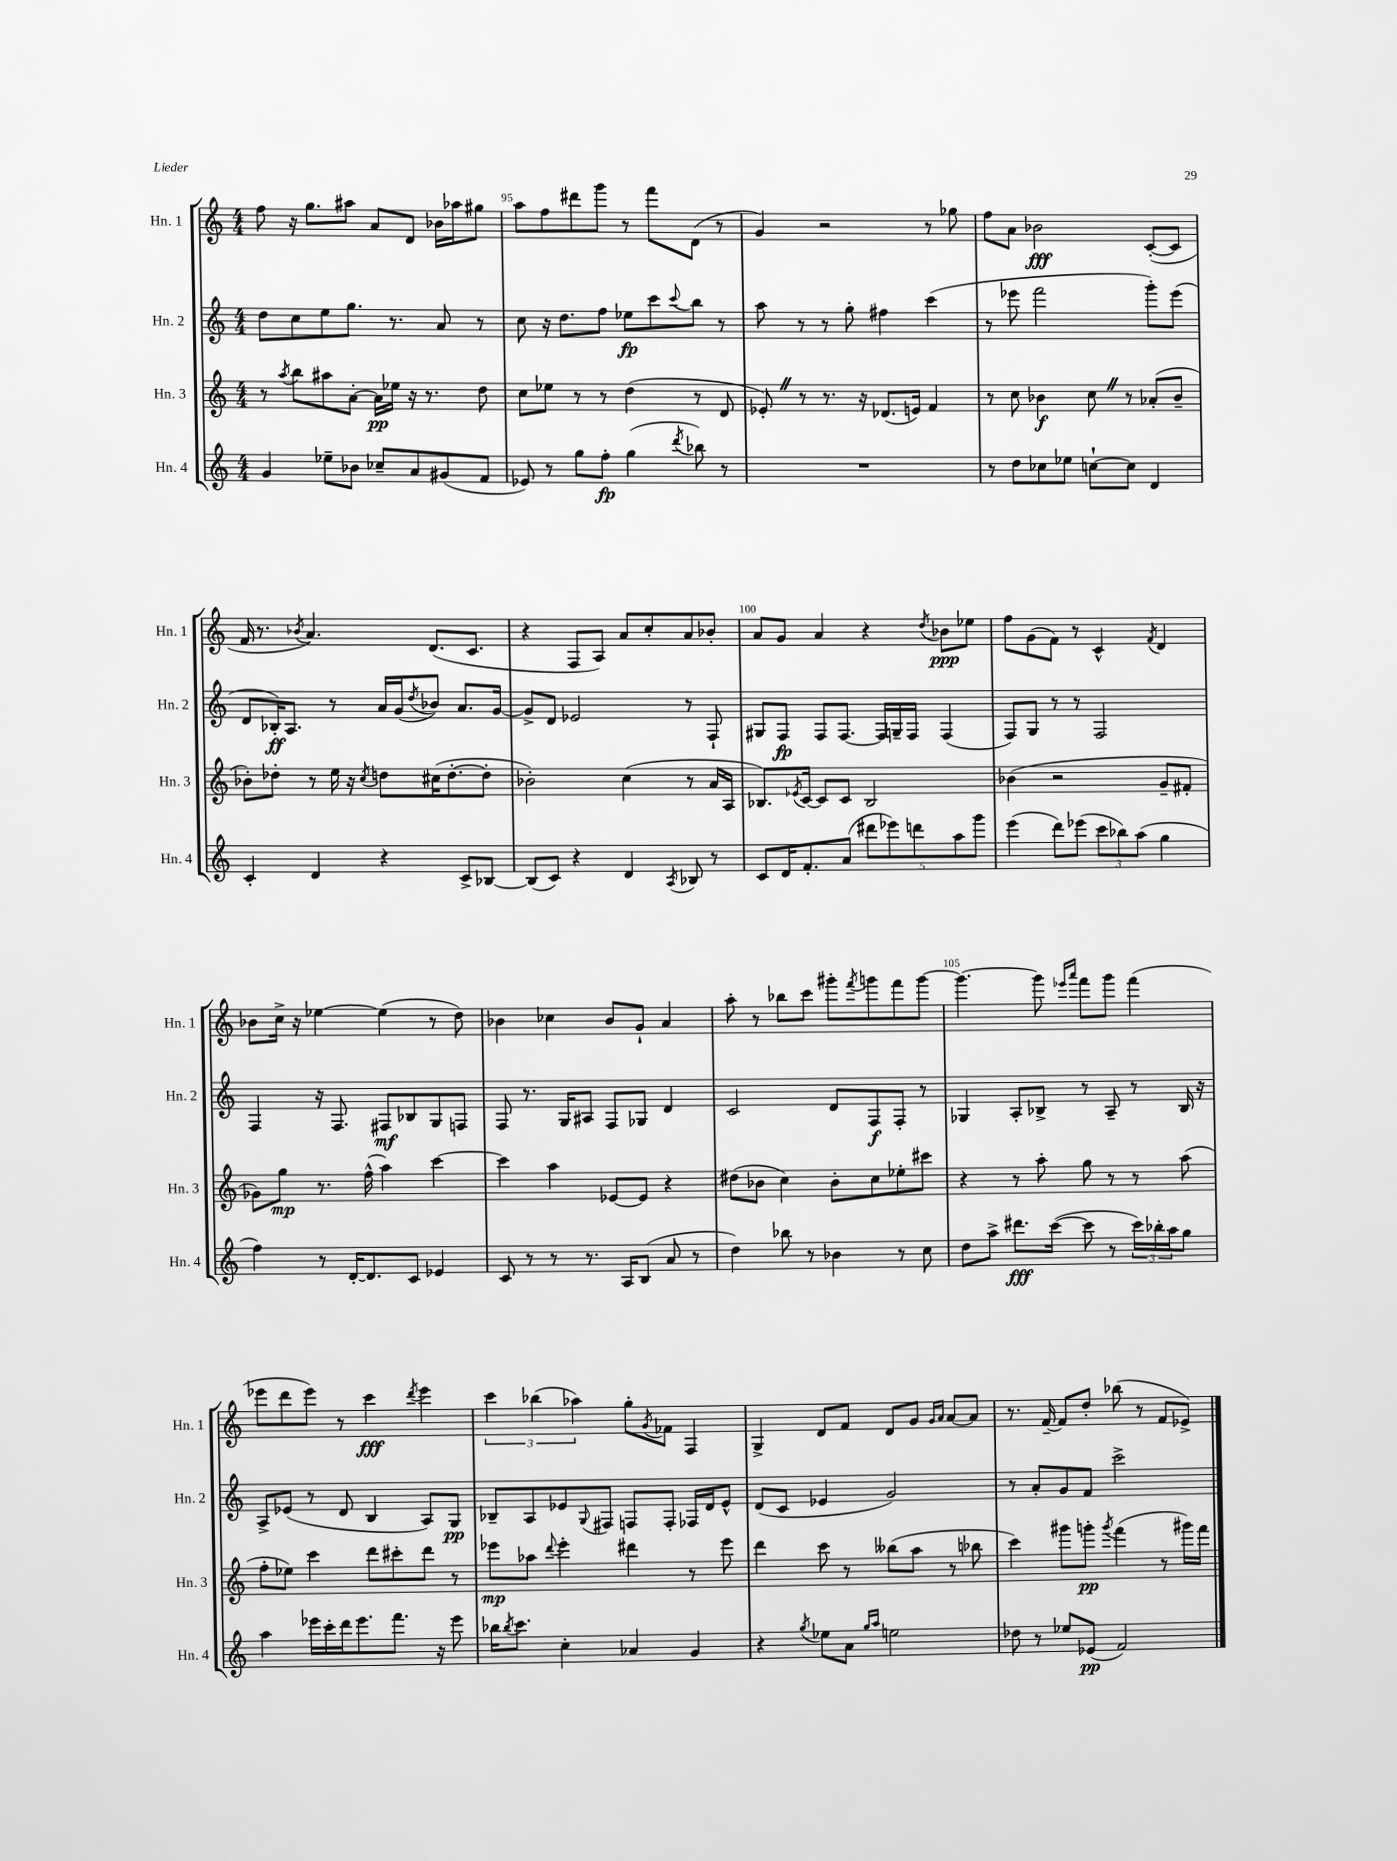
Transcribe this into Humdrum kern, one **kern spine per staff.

**kern	**kern	**kern	**kern
*staff4	*staff3	*staff2	*staff1
*clefG2	*clefG2	*clefG2	*clefG2
*k[]	*k[]	*k[]	*k[]
*M4/4	*M4/4	*M4/4	*M4/4
4g/	8r	8dd\L	8ff\
.	8qaa/	.	.
.	8bb\L	8cc\	16r
.	.	.	8.gg\L
8ee-~\L	8aa#\	8ee\	.
8b-\J	[8a'\J	8.gg\J	8aa#\J
8cc-~/L	16a\]LL	.	8a/L
.	16ee-\JJ	8.r	.
8a/	16r	.	8d/J
.	8.r	.	.
(8g#/	.	8a/	16b-\LL
.	.	.	16aa-\J
8f/J	8dd\	8r	8gg#\J
=	=	=	=
8e-/)	8cc\L	8cc\	8aa\L
8r	8ee-\J	16r	8ff\
.	.	8.dd\L	.
8gg\L	8r	.	8ddd#\
8ff'\J	8r	8ff\J	8ggg\J
(4gg\	(4dd\	8ee-\L	8r
.	.	8ccc\	8fff\L
8qddd/	.	8qqccc/	.
8bb-\)	8r	8bb\J	(8d\J
8r	8d/	8r	8r
=	=	=	=
1r	8e-'/)	8aa\	4g/)
.	8r	8r	.
.	8.r	8r	2r
.	.	8gg'\	.
.	16r	.	.
.	(8.d-/L	4ff#\	.
.	16e/Jk)	.	.
.	4f/	(4ccc\	8r
.	.	.	8gg-\
=	=	=	=
8r	8r	8r	8ff\L
8dd\L	8cc\	8eee-\	8a\J
8cc-\	4b-\	2fff\	2b-\
8ee-\J	.	.	.
[8cc`\L	8cc\	.	.
8cc\]J	8r	.	.
4d/	(8a-'/L	8ggg'\L)	([8c'/L
.	8b-~/J	(8eee-\J	8c/]J
=	=	=	=
4c'/	8b-'\L)	8d/L	16f/
.	.	.	8.r
.	8dd-'\J	16B-'/K)	.
.	.	8.A/J	.
.	.	.	8qb-/
4d/	8r	.	4.a/)
.	16ee\	8r	.
.	16r	.	.
.	8qcc/	.	.
4r	8dd\L	16a/LL	.
.	.	(16g/J	.
.	.	8qdd/	.
.	(16cc#\K	8b-/J)	(8.d/L
.	[8.dd'\	.	.
8c^/L	.	8.a/L	.
.	.	.	8.c/J
[8B-/J	8dd'\]J	.	.
.	.	[16g/Jk	.
=	=	=	=
(8B-/]L	2b-'\)	8g^/]L	4r
8c/J)	.	8d/J	.
4r	.	2e-/	8F/L
.	.	.	8A/J)
4d/	(4cc\	.	8a/L
.	.	.	8cc'/
8qA/	.	.	.
8B-/	8r	8r	8a/
8r	16a/LL	8F`/	8b-'/J
.	16A/JJ	.	.
=	=	=	=
8c/L	8.B-/L)	8G#/L	8a/L
16d/K	.	8F/J	8g/J
.	8qe-/	.	.
8.f'/	[16c/Jk	.	.
.	8c/]L	8F/L	4a/
(8a/J	8c/J	[8.F/J	.
10ddd#\L	2B-/	.	4r
.	.	16F/]LL	.
10eee-\)	.	.	.
.	.	16G~/	.
.	.	16F/JJ	.
10ddd\	.	.	.
.	.	.	8qdd/
.	.	(4F/	8b-\L
10aa\	.	.	.
.	.	.	8ee-\J
10ggg\J	.	.	.
=	=	=	=
(4eee\	(4b-\	8F/L)	8ff\L
.	.	8G/J	(8g\
8ddd\L)	2r	8r	8f\J)
(8eee-\J	.	8r	8r
12ccc\L	.	2F/	4c^^/
12bb-\)	.	.	.
(12aa\J	.	.	.
.	.	.	8qf/
4gg\	8g~/L	.	4d/
.	8f#'/J	.	.
=	=	=	=
4ff\)	8g-\L)	4F/	8b-\L
.	8gg\J	.	16cc^\Jk
.	.	.	16r
8r	8.r	16r	[4ee-\
.	.	8.F/	.
[16d'/LK	.	.	.
8.d/]	(16ff^^\	.	.
.	4aa\)	8F#/L	(4ee-\]
8c/J	.	8B-/	.
4e-/	[4ccc\	8G/	8r
.	.	8F/J	8dd\)
=	=	=	=
8c/	4ccc\]	8F/	4b-\
8r	.	8.r	.
8r	4aa\	.	4cc-\
.	.	16G/LK	.
8.r	.	8A#/J	.
.	[8e-/L	8F/L	8b-/L
16A/LK	.	.	.
(8B/J	8e-/]J	8G-/J	8g`/J
8a/	4r	4d/	4a/
8r	.	.	.
=	=	=	=
4dd\)	(8dd#\L	2c/	8aa'\
.	8b-\J	.	8r
8bb-\	4cc\)	.	8bb-\L
8r	.	.	8ccc\J
4b-\	8b-'\L	8d/L	8ggg#'\L
.	.	.	8qfff/
.	8cc\	8F/	8ggg\
8r	8ee-'\	8F'/J	8fff\
8cc\	8ccc#\J	8r	[8ggg\J
=	=	=	=
8dd\L	4r	4G-/	4.ggg\_
8aa^\J	.	.	.
8.ddd#\L	8r	8A'/L	.
.	8aa'\	8B-^/J	8ggg\]
([16ccc\Jk	.	.	.
.	.	.	16qqeee-/LL
.	.	.	16qqaaa/JJ
8ccc\]	8gg\	8r	8fff\L
8r	8r	8A~/	8ggg\J
24ccc\LL)	8r	8r	(4fff\
24bb-'\	.	.	.
24aa\J	.	.	.
8gg\J	(8aa\	16B-/	.
.	.	16r	.
=	=	=	=
4aa\	8ff'\L	8A^/L	8eee-\L
.	8ee-\J)	(8e-/J	8ddd\
16eee-\LL	4ccc\	8r	8eee-\J)
16ccc'\	.	.	.
16ddd\J	.	8d/	8r
8.eee-\	.	.	.
.	8ddd\L	4B/	4ccc\
8.fff\J	8ccc#'\	.	.
.	.	.	8qddd/
.	8ddd\J	8A/L)	4eee-\
16r	.	.	.
8eee-\	8r	8G/J	.
=	=	=	=
16bb-\LK	8eee-\L	8B-~/L	6ccc\
8qbb-/	.	.	.
8.ccc\J	.	.	.
.	8aa-\J	8A/	.
.	.	.	(6bb-\
.	8qqddd/	.	.
4cc'\	4eee-'\	8e-/	.
.	.	.	6aa-\)
.	.	8qqG/	.
.	.	8F#/J	.
4a-/	4ddd#\	8F/L	8gg'\L
.	.	.	8qg/
.	.	8F'/J	8f-\J
4g/	8r	16F-/LL	4F/
.	.	16d/J	.
.	8eee-\	8e-^^/J	.
=	=	=	=
4r	4ddd\	(8d/L	4G^/
.	.	8c/J	.
8qgg/	.	.	.
8ee-\L	8ccc\	4e-/	8d/L
8a\J	8r	.	8f/J
16qqgg/LL	.	.	.
16qqaa/JJ	.	.	.
2ee\	(8bb--\L	2g/)	8d/L
.	8aa\J	.	8g/J
.	.	.	16qqg/LL
.	.	.	16qqa/JJ
.	8r	.	[8a/L
.	8bb-\	.	8a/]J
=	=	=	=
8dd-\	4ccc\)	8r	8.r
8r	.	8a'/L	.
.	.	.	[16f~/
8ee-/L	8ggg#\L	8g/	8f/]L
(8e-/J	8ggg'\J	8f/J	8dd'/J
.	8qggg/	.	.
2f/)	(4fff\	2ccc^\	(8bb-\
.	.	.	8r
.	8r	.	8f/L
.	16ggg#\LL)	.	8e-^/J)
.	16fff\JJ	.	.
==	==	==	==
*-	*-	*-	*-
